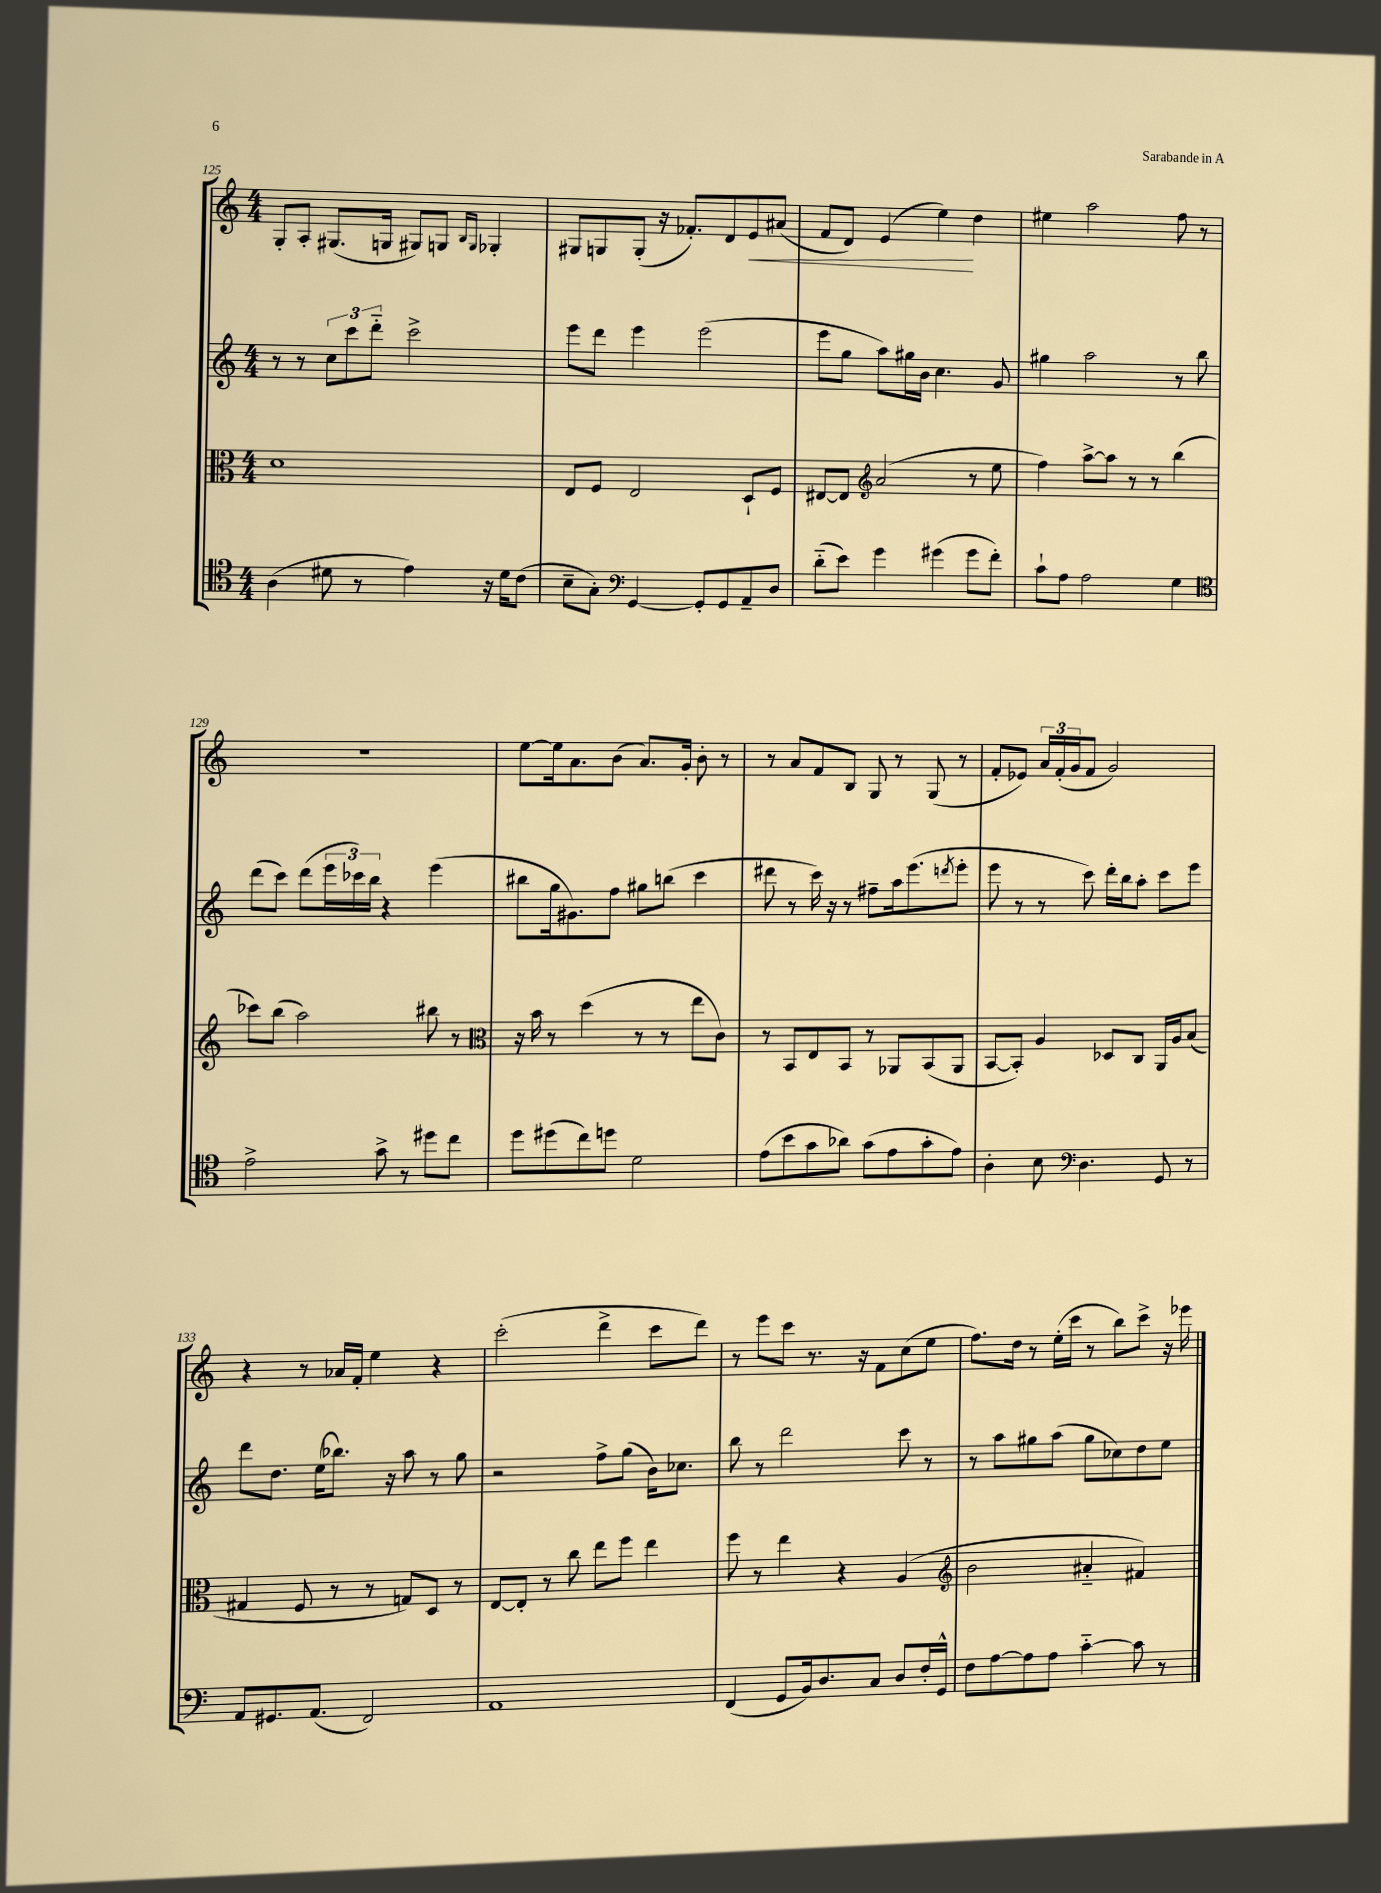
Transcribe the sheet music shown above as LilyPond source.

<<
\new StaffGroup <<
\new Staff = "s0" {
    \clef treble \key c \major \numericTimeSignature \time 4/4
    g8-. a8-. gis8.( g16 gis8) g8 \grace { b16 g16 } ges4-. |
    gis8 g8 g8-.( r16 fes'8.-.) d'8 e'8\< ais'8( |
    f'8 d'8) e'4( e''4\!) d''4 |
    eis''4 a''2 f''8 r8 |
    R1 |
    e''8~ e''16 a'8. b'8( a'8.) g'16-. b'8-. r8 |
    r8 a'8 f'8 b8 g8 r8 g8( r8 |
    f'8-. ees'8) \tuplet 3/2 { a'16 f'16-.( g'16 } f'8 g'2) |
    r4 r8 aes'16 f'16-. e''4 r4 |
    c'''2-.( d'''4-> c'''8 d'''8) |
    r8 e'''8 c'''8 r8. r16 f'8 c''8( e''8 |
    f''8.) d''16 r8 e''16-.( c'''16 r8 b''8) c'''8-> r16 ees'''16 \bar "|." |
}
\new Staff = "s1" {
    \clef treble \key c \major \numericTimeSignature \time 4/4
    r8 r8 \tuplet 3/2 { c''8 c'''8 d'''8-_ } c'''2-> |
    e'''8 d'''8 e'''4 e'''2( |
    e'''8 g''8 a''8) gis''16 b'16 c''4. g'8 |
    gis''4 a''2 r8 b''8 |
    d'''8( c'''8) d'''8( \tuplet 3/2 { e'''16 ces'''16) b''16 } r4 e'''4( |
    bis''8 g''16 gis'8.) f''8 gis''8 b''8( c'''4 |
    dis'''8 r8 c'''16) r16 r8 fis''8-- a''16 e'''8.( \acciaccatura { d'''8 } e'''8-. |
    e'''8 r8 r8 c'''8) d'''16-. b''16 a''8-. c'''8 e'''8 |
    d'''8 d''8. e''16( bes''8.) r16 a''8 r8 g''8 |
    r2 f''8-> g''8( b'16) ces''8. |
    b''8 r8 d'''2 c'''8 r8 |
    r8 a''8 gis''8 a''8( gis''8 ces''8) d''8 e''8 \bar "|." |
}
\new Staff = "s2" {
    \clef alto \key c \major \numericTimeSignature \time 4/4
    d'1 |
    e8 f8 e2 d8-! f8 |
    eis8~ eis8 \clef treble a'2( r8 e''8 |
    f''4) a''8~-> a''8 r8 r8 b''4( |
    ces'''8) b''8( a''2) bis''8 r8 |
    \clef alto r16 b'16 r8 d''4( r8 r8 e''8 c'8) |
    r8 b,8 e8 b,8 r8 aes,8 b,8( aes,8 |
    b,8~ b,8-.) a4 des8 c8 a,16 a16 b8( |
    gis4 f8 r8 r8 g8) d8 r8 |
    e8~ e8-. r8 c''8 e''8 f''8 e''4 |
    f''8 r8 e''4 r4 a4( |
    \clef treble b'2 ais'4-_ fis'4) \bar "|." |
}
\new Staff = "s3" {
    \clef tenor \key c \major \numericTimeSignature \time 4/4
    a4( dis'8 r8 e'4) r16 dis'16 c'8( |
    b8-- g8-.) \clef bass g,4~ g,8-. g,8 a,8-- d8 |
    d'8-_( e'8) g'4 gis'4( gis'8 f'8-.) |
    c'8-! a8 a2 g4 |
    \clef tenor e'2-> g'8-> r8 dis''8 c''8 |
    d''8 dis''8( c''8) d''8 d'2 |
    e'8( b'8 g'8 aes'8) g'8( e'8 g'8-. e'8) |
    a4-. b8 \clef bass d4. g,8 r8 |
    a,8 gis,8. a,8.( f,2) |
    a,1 |
    f,4( g,8 b,16) d8. c8 d8 f16-. g,16-^ |
    f8 a8~ a8 a8 c'4~-_ c'8 r8 \bar "|." |
}
>>
>>
\layout { \context { \Score currentBarNumber = #125 } }
